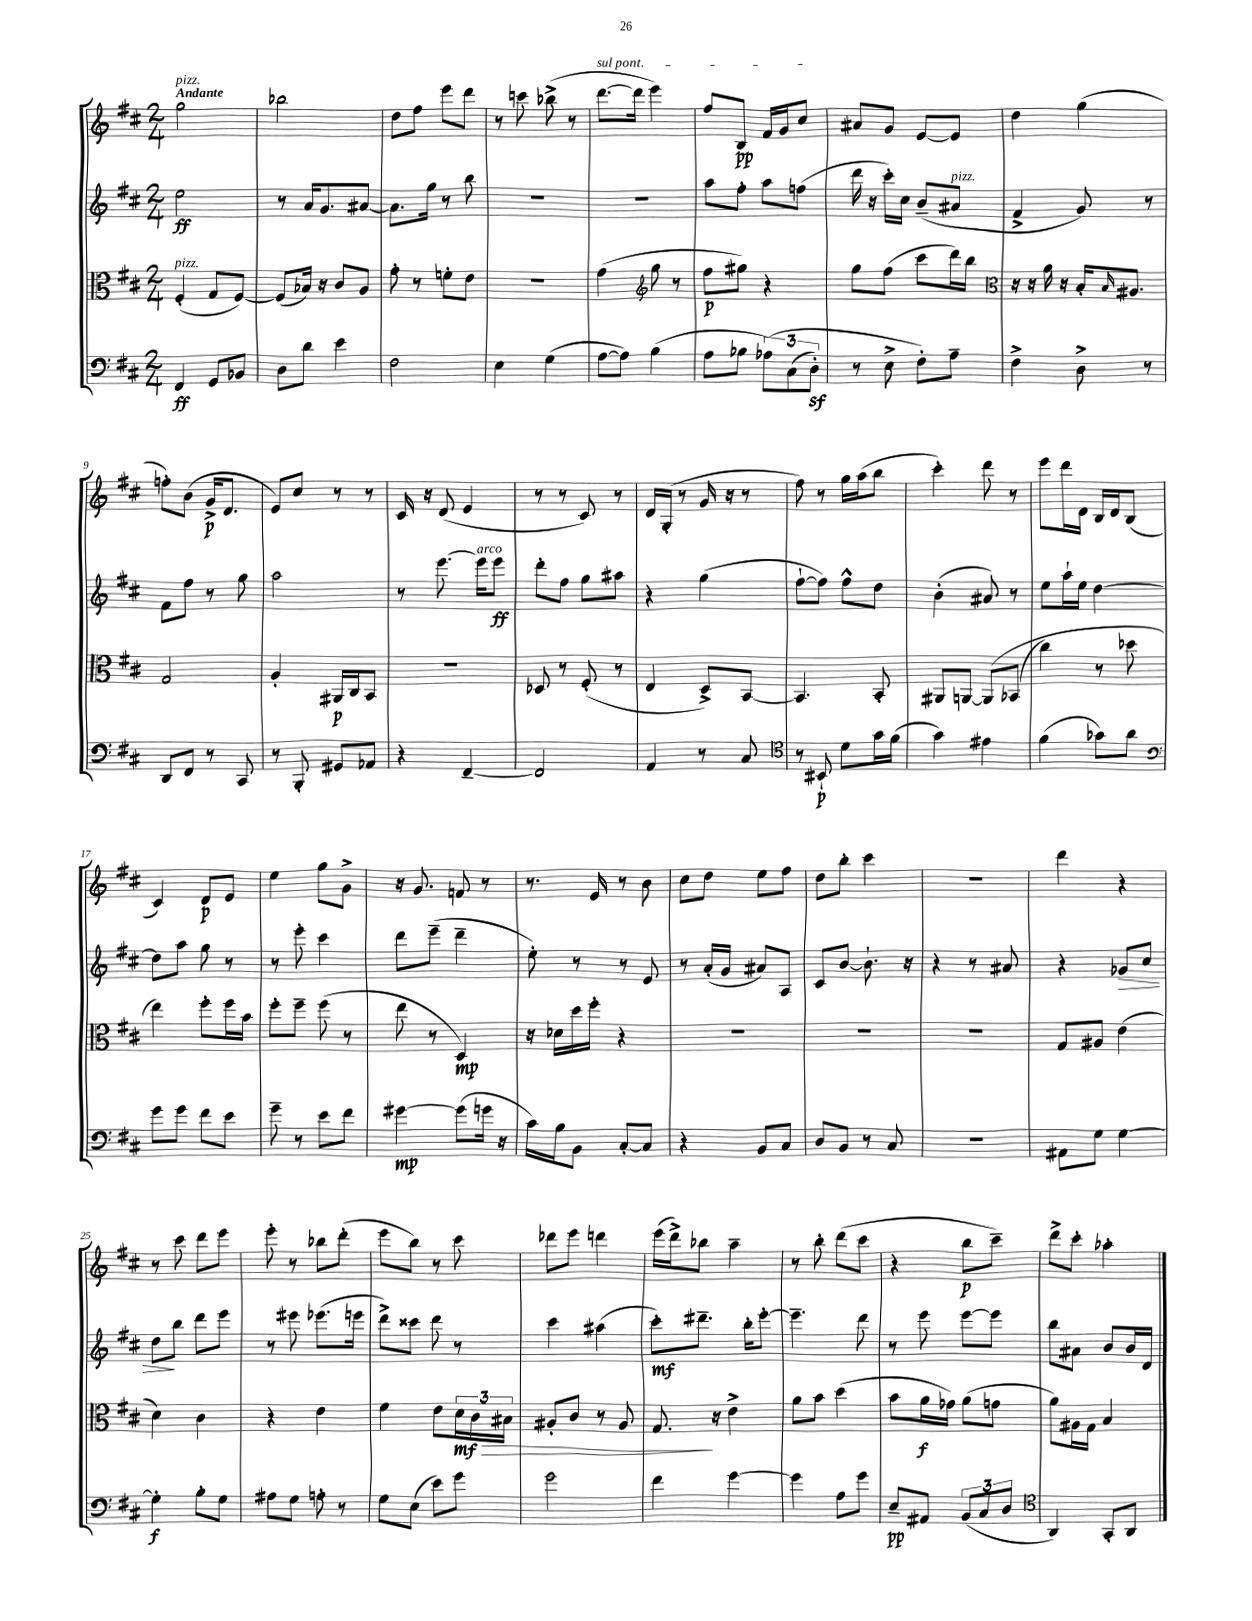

**kern	**kern	**kern	**kern
*staff4	*staff3	*staff2	*staff1
*clefF4	*clefC3	*clefG2	*clefG2
*k[f#c#]	*k[f#c#]	*k[f#c#]	*k[f#c#]
*M2/4	*M2/4	*M2/4	*M2/4
4FF#	(4F#'	2ee	2gg
8GG	8G	.	.
8BB-	[8F#)	.	.
=	=	=	=
8D	(8F#]	8r	2bb-
8d	16B-)	16a	.
.	16r	8.g	.
4e	8c#	.	.
.	8A	[8a#	.
=	=	=	=
2F#	8g'	8.a#]	8dd
.	8r	.	8ff#
.	.	16gg	.
.	8f'	8r	8eee
.	8e	8bb	8ddd
=	=	=	=
4E	2r	2r	8r
.	.	.	8ccc
(4G	.	.	(8bb-^
.	.	.	8r
=	=	=	=
[8A	(4g	2r	[8.ddd
8A])	.	.	.
.	.	.	16ddd]
*	*clefG2	*	*
(4B	8gg	.	4eee)
.	8r	.	.
=	=	=	=
8A	8ff#	8aa	8ff#
8B-	8gg#)	8ff#'	8B
&(12A-)	4r	8aa	16f#
.	.	.	16g
(12C#	.	.	.
.	.	(8ff	8cc#
12D')	.	.	.
=	=	=	=
8r	8gg	16ddd	8a#
.	.	16r	.
8E^	(8ff#	16ccc#')	8g
.	.	16cc#	.
8F#'&)	8ccc#	(8b~	[8e
8A~	16ddd)	8a#	8e]
.	16bb	.	.
=	=	=	=
*	*clefC3	*	*
4F#^	16r	4f#^	4dd
.	16r	.	.
.	16a	.	.
.	16r	.	.
8D^	16B'	8g)	(4gg
.	16qqB	.	.
.	8.A#	.	.
8r	.	8r	.
=	=	=	=
8DD	2G	8f#	8ff')
8FF#	.	8ff#	(8b
8r	.	8r	16g^
.	.	.	8.d
8CC#	.	8gg	.
=	=	=	=
8r	4A'	2aa	8e)
8BBB'	.	.	8cc#
8GG#	16AA#	.	8r
.	16C#	.	.
8AA-	8BB	.	8r
=	=	=	=
4r	2r	8r	16c#
.	.	.	16r
.	.	[8.eee	(8d
[4FF#~	.	.	4e
.	.	16eee]	.
.	.	8eee	.
=	=	=	=
2FF#]	8D-	8ddd'	8r
.	8r	8ff#	8r
.	(8F#'	8gg	8c#)
.	8r	8aa#	8r
=	=	=	=
4AA	4E	4r	16d
.	.	.	(16G'
.	.	.	8r
8r	8D^)	(4gg	16g
.	.	.	16r
8C#	[8BB	.	8r
=	=	=	=
*clefC4	*	*	*
8r	4.BB]	[8ff#`	8ff#)
8BB#`	.	8ff#])	8r
8d	.	8ff#^^	16gg
.	.	.	(16aa
16g	8BB'	8dd	8bb
(16f#	.	.	.
=	=	=	=
4g)	8AA#	(4b'	4ccc#')
.	[8AA	.	.
4e#	&(8AA]	8a#)	8ddd
.	(8BB-	8r	8r
=	=	=	=
(4f#	4cc#)	8ee	8eee
.	.	16aa`	16ddd
.	.	16ee	16d
8g-)	8r	[4dd	16B
.	.	.	16d
8a	8dd-	.	(8B
=	=	=	=
*clefF4	*	*	*
8g	4ee&)	8dd]	4c#)
8g	.	8aa	.
8f#	8ff#'	8gg	8d
8e	16ff#	8r	8e
.	16b	.	.
=	=	=	=
8g~	8ff#'	8r	4ee
8r	8ff#~	8eee'	.
8e	(8ff#	4ccc#	8gg
8f#	8r	.	8g^
=	=	=	=
[4g#	8ee	8ddd	16r
.	.	.	8.g
.	8r	(8eee~	.
(8g#]	4D)	4ddd~	8f
16g	.	.	8r
16r	.	.	.
=	=	=	=
16c#)	16r	8ee')	8.r
16B	16d-	.	.
8BB	16dd	8r	.
.	16ff#'	.	16e
[8C#'	4r	8r	8r
8C#]	.	8e	8b
=	=	=	=
4r	2r	8r	8cc#
.	.	(16a'	8dd
.	.	16g	.
8BB	.	8a#)	8ee
8C#	.	8A	8ff#
=	=	=	=
8D	2r	8c#	8dd
8BB	.	[8b	8bb'
8r	.	8.b`]	4ccc#
8C#	.	.	.
.	.	16r	.
=	=	=	=
2r	2r	4r	2r
.	.	8r	.
.	.	8a#	.
=	=	=	=
8AA#	8G	4r	4ddd
8G	8A#	.	.
[4G	(4e	8g-	4r
.	.	8cc#	.
=	=	=	=
4G']	4d)	8dd	8r
.	.	8bb	8ccc#
8B'	4c#	8ddd	8ddd
8G	.	8eee	8eee
=	=	=	=
8A#	4r	8r	8eee'
8G	.	8eee#	8r
8A'	4e	(8.eee-	8bb-
8r	.	.	(8ddd'
.	.	16eee	.
=	=	=	=
8G	4f#	8ddd^)	8eee
(8E	.	8ccc##	8bb)
8e)	8e	8ddd	8r
8g	24d	8r	8ccc#
.	24c#	.	.
.	24B#	.	.
=	=	=	=
2g	8A#'	4ccc#	8ddd-
.	8c#	.	8eee
.	8r	(4aa#	4ddd
.	8A#	.	.
=	=	=	=
4f#	8.G	8ccc#')	(16eee
.	.	.	16ddd^)
.	.	8.ddd#~	8bb-
.	16r	.	.
[4g	4e^	.	4aa~
.	.	16bb'	.
.	.	[8eee'	.
=	=	=	=
4g]	8a	4.eee~]	8r
.	8b	.	8bb'
8A	(4dd	.	(8ddd
8g	.	8ddd	8ccc#
=	=	=	=
8E~	8b	8r	4r
8AA#	16a	8eee	.
.	16g-)	.	.
(12BB	(8a	[8eee	8bb
12C#	.	.	.
.	8g	8eee]	8ccc#~)
12D	.	.	.
=	=	=	=
*clefC4	*	*	*
4AA)	8a)	8bb	8ddd^
.	16A#	8a#	8ccc#'
.	16G	.	.
8GG'	4B	8b	4aa-'
8AA	.	16b	.
.	.	16d	.
==	==	==	==
*-	*-	*-	*-
